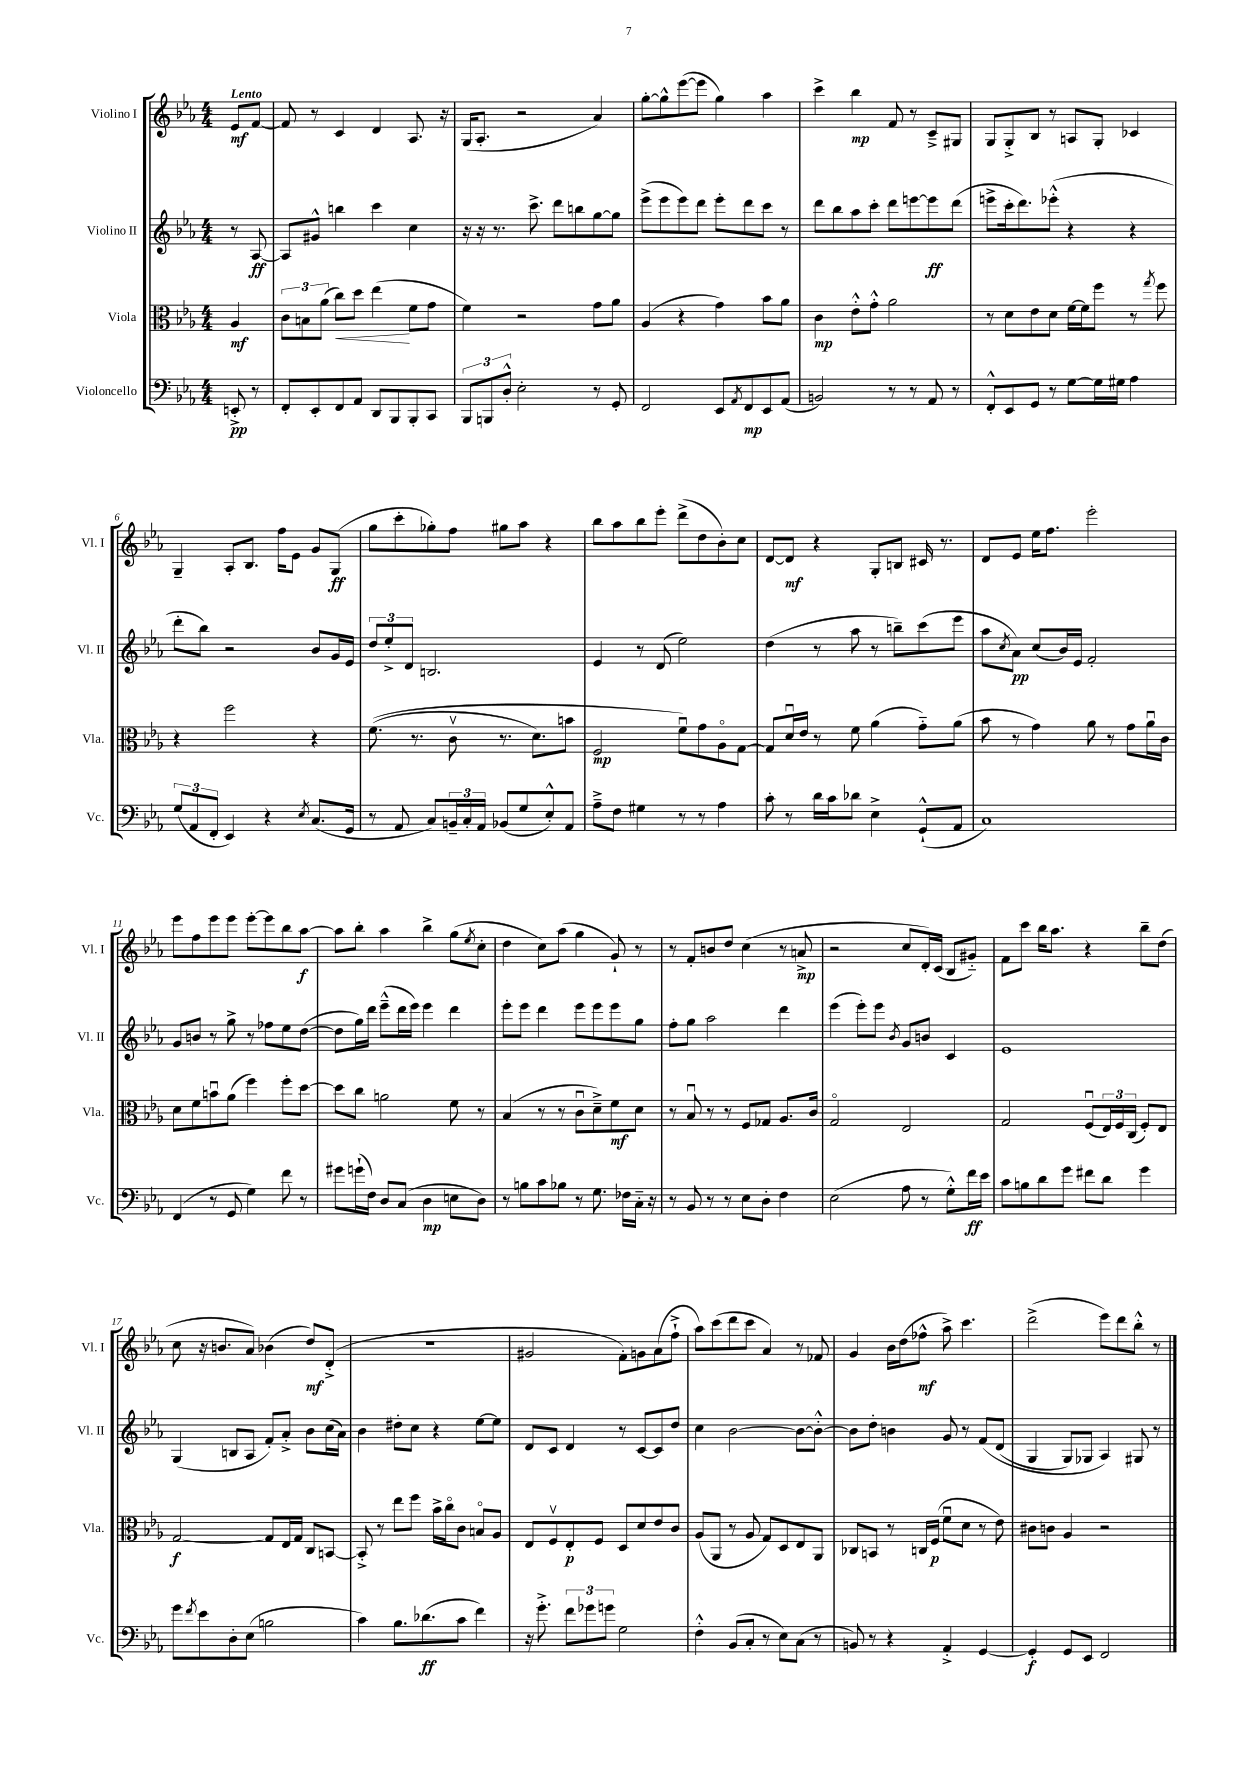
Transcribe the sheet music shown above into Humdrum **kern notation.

**kern	**dynam	**kern	**dynam	**kern	**dynam	**kern	**dynam
*part4	*part4	*part3	*part3	*part2	*part2	*part1	*part1
*staff4	*staff4	*staff3	*staff3	*staff2	*staff2	*staff1	*staff1
*I"Violoncello	*	*I"Viola	*	*I"Violino II	*	*I"Violino I	*
*I'Vc.	*	*I'Vla.	*	*I'Vl. II	*	*I'Vl. I	*
*clefF4	*	*clefC3	*	*clefG2	*	*clefG2	*
*k[b-e-a-]	*	*k[b-e-a-]	*	*k[b-e-a-]	*	*k[b-e-a-]	*
*M4/4	*	*M4/4	*	*M4/4	*	*M4/4	*
=	=	=	=	=	=	=	=
!	!	!	!	!	!	!LO:TX:a:B:t=Lento	!
8EEn'^/	pp	4A-/	mf	8r	.	8e-/L	mf
8r	.	.	.	[8A-/	ff	[8f/J	.
=1	=1	=1	=1	=1	=1	=1	=1
8FF'/L	.	12c\L	.	8A-/L]	.	8f/]	.
.	.	12Bn\	.	.	.	.	.
8EE-'/	.	.	.	8g#X^^/J	.	8r	.
.	.	(12a-\J	.	.	.	.	.
!	!	!	!LO:HP:b	!	!	!	!
8FF/	.	8cc\L)	<	4bbn\	.	4c/	.
8AA-/J	.	8dd\J	.	.	.	.	.
8DD/L	.	(4ee-\	.	4ccc\	.	4d/	.
8BBB-/	.	.	.	.	.	.	.
8BBB-'/	.	8f\L	[	4cc\	.	8.A-/	.
8CC/J	.	8g\J	.	.	.	.	.
.	.	.	.	.	.	16r	.
=2	=2	=2	=2	=2	=2	=2	=2
12BBB-/L	.	4f\)	.	16r	.	(16G/KL	.
.	.	.	.	16r	.	8.A-'/J	.
12BBBn/	.	.	.	.	.	.	.
.	.	.	.	8.r	.	.	.
12D'^^/J	.	.	.	.	.	.	.
2E-'\	.	2r	.	.	.	2r	.
.	.	.	.	8.ccc^\	.	.	.
.	.	.	.	8ddd\L	.	.	.
.	.	.	.	8bbn\	.	.	.
8r	.	8g\L	.	[8gg\	.	4a-/)	.
8GG'/	.	8a-\J	.	8gg\J]	.	.	.
=3	=3	=3	=3	=3	=3	=3	=3
2FF/	.	(4A-/	.	(8eee-^\L	.	[8gg'\L	.
.	.	.	.	8eee-\	.	8gg^^\]	.
.	.	4r	.	8eee-\)	.	([8eee-\	.
.	.	.	.	8ddd\J	.	8eee-\J]	.
8EE-/L	.	4g\)	.	8eee-'\L	.	4gg\)	.
8qAA-/	.	.	.	.	.	.	.
8FF/	mp	.	.	8ddd\	.	.	.
8EE-/	.	8b-\L	.	8ccc\J	.	4aa-\	.
(8AA-/J	.	8a-\J	.	8r	.	.	.
=4	=4	=4	=4	=4	=4	=4	=4
2BBn/)	.	4c\	mp	8ddd\L	.	4ccc^\	.
.	.	.	.	8bb-\	.	.	.
.	.	8e-'^^\L	.	8aa-\	.	4bb-\	mp
.	.	8g'^^\J	.	8ccc'\J	.	.	.
8r	.	2a-\	.	8ddd\L	.	8f/	.
8r	.	.	.	[8eeen\	.	8r	.
8AA-/	.	.	.	8eee\]	ff	8c~^/L	.
8r	.	.	.	(8ddd\J	.	8G#X/J	.
=5	=5	=5	=5	=5	=5	=5	=5
8FF'^^/L	.	8r	.	8eeen^\L	.	8G/L	.
8EE-/	.	8d\L	.	16ccc'\k	.	8G'^/	.
.	.	.	.	8.ddd\)	.	.	.
8GG/J	.	8e-\	.	.	.	8B-/J	.
8r	.	8d\J	.	(8eee-X'^^\J	.	8r	.
[8G\L	.	[16f\LL	.	4r	.	8An/L	.
.	.	16f\J]	.	.	.	.	.
16G\L]	.	8ff\J	.	.	.	8G'/J	.
16G#X\JJ	.	.	.	.	.	.	.
4A-\	.	8r	.	4r	.	4c-X/	.
.	.	8qgg/	.	.	.	.	.
.	.	8ff\	.	.	.	.	.
!!LO:LB:g=z
=6	=6	=6	=6	=6	=6	=6	=6
(12G/L	.	4r	.	8ddd'\L	.	4G~/	.
12AA-/	.	.	.	.	.	.	.
.	.	.	.	8bb-\J)	.	.	.
12FF'/J	.	.	.	.	.	.	.
4EE-/)	.	2ff\	.	2r	.	8A-'/L	.
.	.	.	.	.	.	8.B-/J	.
4r	.	.	.	.	.	.	.
.	.	.	.	.	.	16ff\KL	.
.	.	.	.	.	.	8e-\J	.
8qE-/	.	.	.	.	.	.	.
(8.C/L	.	4r	.	8b-/L	.	8g/L	.
.	.	.	.	16g/L	.	(8G/J	ff
16GG/Jk	.	.	.	16e-/JJ	.	.	.
=7	=7	=7	=7	=7	=7	=7	=7
8r	.	((8.f\	.	12dd/L	.	8gg\L	.
.	.	.	.	12ee-'^/	.	.	.
8AA-/	.	.	.	.	.	8ccc'\	.
.	.	.	.	12d/J	.	.	.
.	.	8.r	.	.	.	.	.
8C/L)	.	.	.	2.Bn/	.	8gg-X'\)	.
24BBn~/L	.	8cv\	.	.	.	8ff\J	.
24C'/	.	.	.	.	.	.	.
24AA-/JJ	.	.	.	.	.	.	.
(8BB-X/L	.	8.r	.	.	.	8gg#X\L	.
8G/	.	.	.	.	.	8aa-\J	.
.	.	8.d\L)	.	.	.	.	.
8E-'^^/)	.	.	.	.	.	4r	.
8AA-/J	.	8bn\J	.	.	.	.	.
=8	=8	=8	=8	=8	=8	=8	=8
8A-~^\L	.	2F/	mp	4e-/	.	8bb-\L	.
8F\J	.	.	.	.	.	8aa-\	.
4G#X\	.	.	.	8r	.	8bb-\	.
.	.	.	.	(8d/	.	8eee-'\J	.
8r	.	8fu\L)	.	2ee-\)	.	(8ddd^\L	.
8r	.	8g\	.	.	.	8dd\	.
4A-\	.	8A-\	.	.	.	8b-'\)	.
.	.	[8G\J	.	.	.	8cc\J	.
=9	=9	=9	=9	=9	=9	=9	=9
8c'\	.	8G/L]	.	(4dd\	.	[8d/L	.
8r	.	16du/L	.	.	.	8d/J]	mf
.	.	16e-/JJ	.	.	.	.	.
16d\LL	.	8r	.	8r	.	4r	.
16c\J	.	.	.	.	.	.	.
8d-X\J	.	8f\	.	8aa-\	.	.	.
4E-^\	.	(4a-\	.	8r	.	8G'/L	.
.	.	.	.	8bbn~\L)	.	8Bn/J	.
(8GG`^^/L	.	8g\L)	.	(8ccc\	.	16c#X/	.
.	.	.	.	.	.	8.r	.
8AA-/J	.	(8a-\J	.	8eee-\J	.	.	.
=10	=10	=10	=10	=10	=10	=10	=10
1C)	.	8b-\	.	8aa-\L	.	8d/L	.
.	.	.	.	8qcc/	.	.	.
.	.	8r	.	8a-\J)	pp	8e-/J	.
.	.	4g\)	.	(8cc/L	.	16ee-\KL	.
.	.	.	.	.	.	8.ff\J	.
.	.	.	.	16b-/L)	.	.	.
.	.	.	.	16e-/JJ	.	.	.
.	.	8a-\	.	2f'/	.	2eee-'\	.
.	.	8r	.	.	.	.	.
.	.	8g\L	.	.	.	.	.
.	.	16a-u\L	.	.	.	.	.
.	.	16c\JJ	.	.	.	.	.
!!LO:LB:g=z
=11	=11	=11	=11	=11	=11	=11	=11
(4FF/	.	8d\L	.	8g/L	.	8eee-\L	.
.	.	8f\	.	8bn/J	.	8ff\	.
8r	.	8bnu\	.	8r	.	8eee-\	.
8GG/	.	(8a-\J	.	8gg^\	.	8eee-\J	.
4G\)	.	4ff\)	.	8r	.	[8eee-'\L	.
.	.	.	.	8ff-X\L	.	8eee-\]	.
8f\	.	8ff'\L	.	8ee-\	.	8bb-\	.
8r	.	[8dd\J	.	([8dd\J	.	[8aa-\J	f
=12	=12	=12	=12	=12	=12	=12	=12
8g#X\L	.	8dd\L]	.	8dd\L]	.	8aa-\L]	.
(16gn`\L	.	8cc\J	.	16gg\L)	.	8bb-'\J	.
16F\JJ)	.	.	.	16ddd\JJ	.	.	.
8D/L	.	2an\	.	(8eee-~^^\L	.	4aa-\	.
(8C/J	.	.	.	16ddd\L	.	.	.
.	.	.	.	16eee-\JJ)	.	.	.
4D\	mp	.	.	4eee-\	.	4bb-^\	.
8En\L	.	8f\	.	4ddd\	.	(8gg\L	.
.	.	.	.	.	.	8qee-/	.
8D\J)	.	8r	.	.	.	8cc'\J	.
=13	=13	=13	=13	=13	=13	=13	=13
8r	.	(4B-/	.	8eee-'\L	.	4dd\	.
8Bn\L	.	.	.	8eee-\J	.	.	.
8c\	.	8r	.	4ddd\	.	8cc\L)	.
8B-X\J	.	8r	.	.	.	(8aa-\J	.
8r	.	8cu\L	.	8eee-\L	.	4gg\	.
8.G\	.	8d~^\)	.	8eee-\	.	.	.
.	.	8f\	mf	8eee-\	.	8g`/)	.
16F-X\LL	.	.	.	.	.	.	.
16C\JJ	.	8d\J	.	8gg\J	.	8r	.
16r	.	.	.	.	.	.	.
=14	=14	=14	=14	=14	=14	=14	=14
8r	.	8r	.	8ff'\L	.	8r	.
8BB-/	.	8B-u/	.	8gg\J	.	8f'/L	.
8r	.	8r	.	2aa-\	.	8bn/	.
8r	.	8r	.	.	.	8dd/J	.
8E-\L	.	8F/L	.	.	.	(4cc\	.
8D'\J	.	8G-X/J	.	.	.	.	.
4F\	.	8.A-/L	.	4ddd\	.	8r	.
.	.	.	.	.	.	8an^/	mp
.	.	16c/Jk	.	.	.	.	.
=15	=15	=15	=15	=15	=15	=15	=15
(2E-\	.	2G/	.	(4eee-\	.	2r	.
.	.	.	.	8eee-'\L)	.	.	.
.	.	.	.	8eee-\J	.	.	.
.	.	.	.	8qb-/	.	.	.
8A-\	.	2E-/	.	8g/L	.	8cc/L	.
8r	.	.	.	8bn/J	.	16d'/L)	.
.	.	.	.	.	.	(16c/JJ	.
8G'^^\L)	.	.	.	4c/	.	8B-/L	.
16f\L	ff	.	.	.	.	8g#X/J)	.
16e-\JJ	.	.	.	.	.	.	.
=16	=16	=16	=16	=16	=16	=16	=16
8c\L	.	2G/	.	1e-	.	8f\L	.
8Bn\	.	.	.	.	.	8ccc\J	.
8d\	.	.	.	.	.	16bb-\KL	.
.	.	.	.	.	.	8.aa-\J	.
8g\J	.	.	.	.	.	.	.
8f#X\L	.	(8Fu/L	.	.	.	4r	.
8d\J	.	24E-/L)	.	.	.	.	.
.	.	24F/	.	.	.	.	.
.	.	(24C/JJ	.	.	.	.	.
4g\	.	8F'/L)	.	.	.	8bb-~\L	.
.	.	8E-/J	.	.	.	(8dd\J	.
!!LO:LB:g=z
=17	=17	=17	=17	=17	=17	=17	=17
8g\L	.	[2G/	f	(4G/	.	8cc\	.
8qf/	.	.	.	.	.	.	.
8e-\	.	.	.	.	.	16r	.
.	.	.	.	.	.	8.bn/L	.
8D'\	.	.	.	8Bn/L	.	.	.
(8E-\J	.	.	.	8A-/J	.	8a-/J)	.
2Bn\	.	8G/L]	.	8f'/L)	.	(4b-X\	.
.	.	16E-/L	.	8a-'^/J	.	.	.
.	.	16G/JJ	.	.	.	.	.
.	.	8C/L	.	8b-\L	.	8dd/L)	mf
.	.	[8BBn/J	.	(16cc\L	.	(8d'^/J	.
.	.	.	.	16a-\JJ)	.	.	.
=18	=18	=18	=18	=18	=18	=18	=18
4c\)	.	8BB'^/]	.	4b-\	.	1r	.
.	.	8r	.	.	.	.	.
8.B-\L	.	8ee-\L	.	8dd#X'\L	.	.	.
.	.	8ff\J	.	8cc\J	.	.	.
(8.d-X\	ff	.	.	.	.	.	.
.	.	16b-^\LL	.	4r	.	.	.
.	.	16cc\J	.	.	.	.	.
8c\J	.	8c\J	.	.	.	.	.
4f\)	.	8Bn/L	.	[8ee-\L	.	.	.
.	.	8A-/J	.	8ee-\J]	.	.	.
=19	=19	=19	=19	=19	=19	=19	=19
16r	.	8E-/L	.	8d/L	.	2g#X/	.
8.g'^\	.	.	.	.	.	.	.
.	.	8Fv/	.	8c/J	.	.	.
12f\L	.	8E-'/	p	4d/	.	.	.
12g-X\	.	.	.	.	.	.	.
.	.	8F/J	.	.	.	.	.
12gn\J	.	.	.	.	.	.	.
2G\	.	8D/L	.	8r	.	8f'\L)	.
.	.	8d/	.	[8c/L	.	8gn\	.
.	.	8e-/	.	8c/]	.	(8a-\	.
.	.	8c/J	.	8dd/J	.	8ff`^\J	.
=20	=20	=20	=20	=20	=20	=20	=20
4F'^^\	.	(8A-/L	.	4cc\	.	8aa-\L)	.
.	.	8AA-/J	.	.	.	(8ccc\	.
(8BB-/L	.	8r	.	[2b-\	.	8ddd\	.
8C'/J	.	8A-/	.	.	.	8ccc\J	.
8r	.	8G/L)	.	.	.	4a-/)	.
8E-\L)	.	8D/	.	.	.	.	.
(8C\J	.	8E-/	.	8b-\L_	.	8r	.
8r	.	8AA-/J	.	8b-'^^\J_	.	8f-X/	.
=21	=21	=21	=21	=21	=21	=21	=21
8BBn/)	.	8C-X/L	.	8b-\L]	.	4g/	.
8r	.	8BBn/J	.	8dd'\J	.	.	.
4r	.	8r	.	4bn\	.	16b-\LL	.
.	.	.	.	.	.	(16dd\J	.
.	.	16Cn/LL	.	.	.	8ff-X^^\J	mf
.	.	(16F/JJ	p	.	.	.	.
4AA-'^/	.	8fu\L	.	8g/	.	8aa-^\)	.
.	.	8d\J	.	8r	.	4.ccc\	.
[4GG/	.	8r	.	(8f/L	.	.	.
.	.	8e-\)	.	(8d/J	.	.	.
=22	=22	=22	=22	=22	=22	=22	=22
4GG'/]	f	8c#X\L	.	4G/	.	(2ddd^\	.
.	.	8cn\J	.	.	.	.	.
8GG/L	.	4A-/	.	8G/L)	.	.	.
8EE-/J	.	.	.	8G-X/J	.	.	.
2FF/	.	2r	.	4A-/)	.	8eee-\L)	.
.	.	.	.	.	.	8ddd\	.
.	.	.	.	8G#X/	.	8bb-'^^\J	.
.	.	.	.	8r	.	8r	.
==	==	==	==	==	==	==	==
*-	*-	*-	*-	*-	*-	*-	*-
